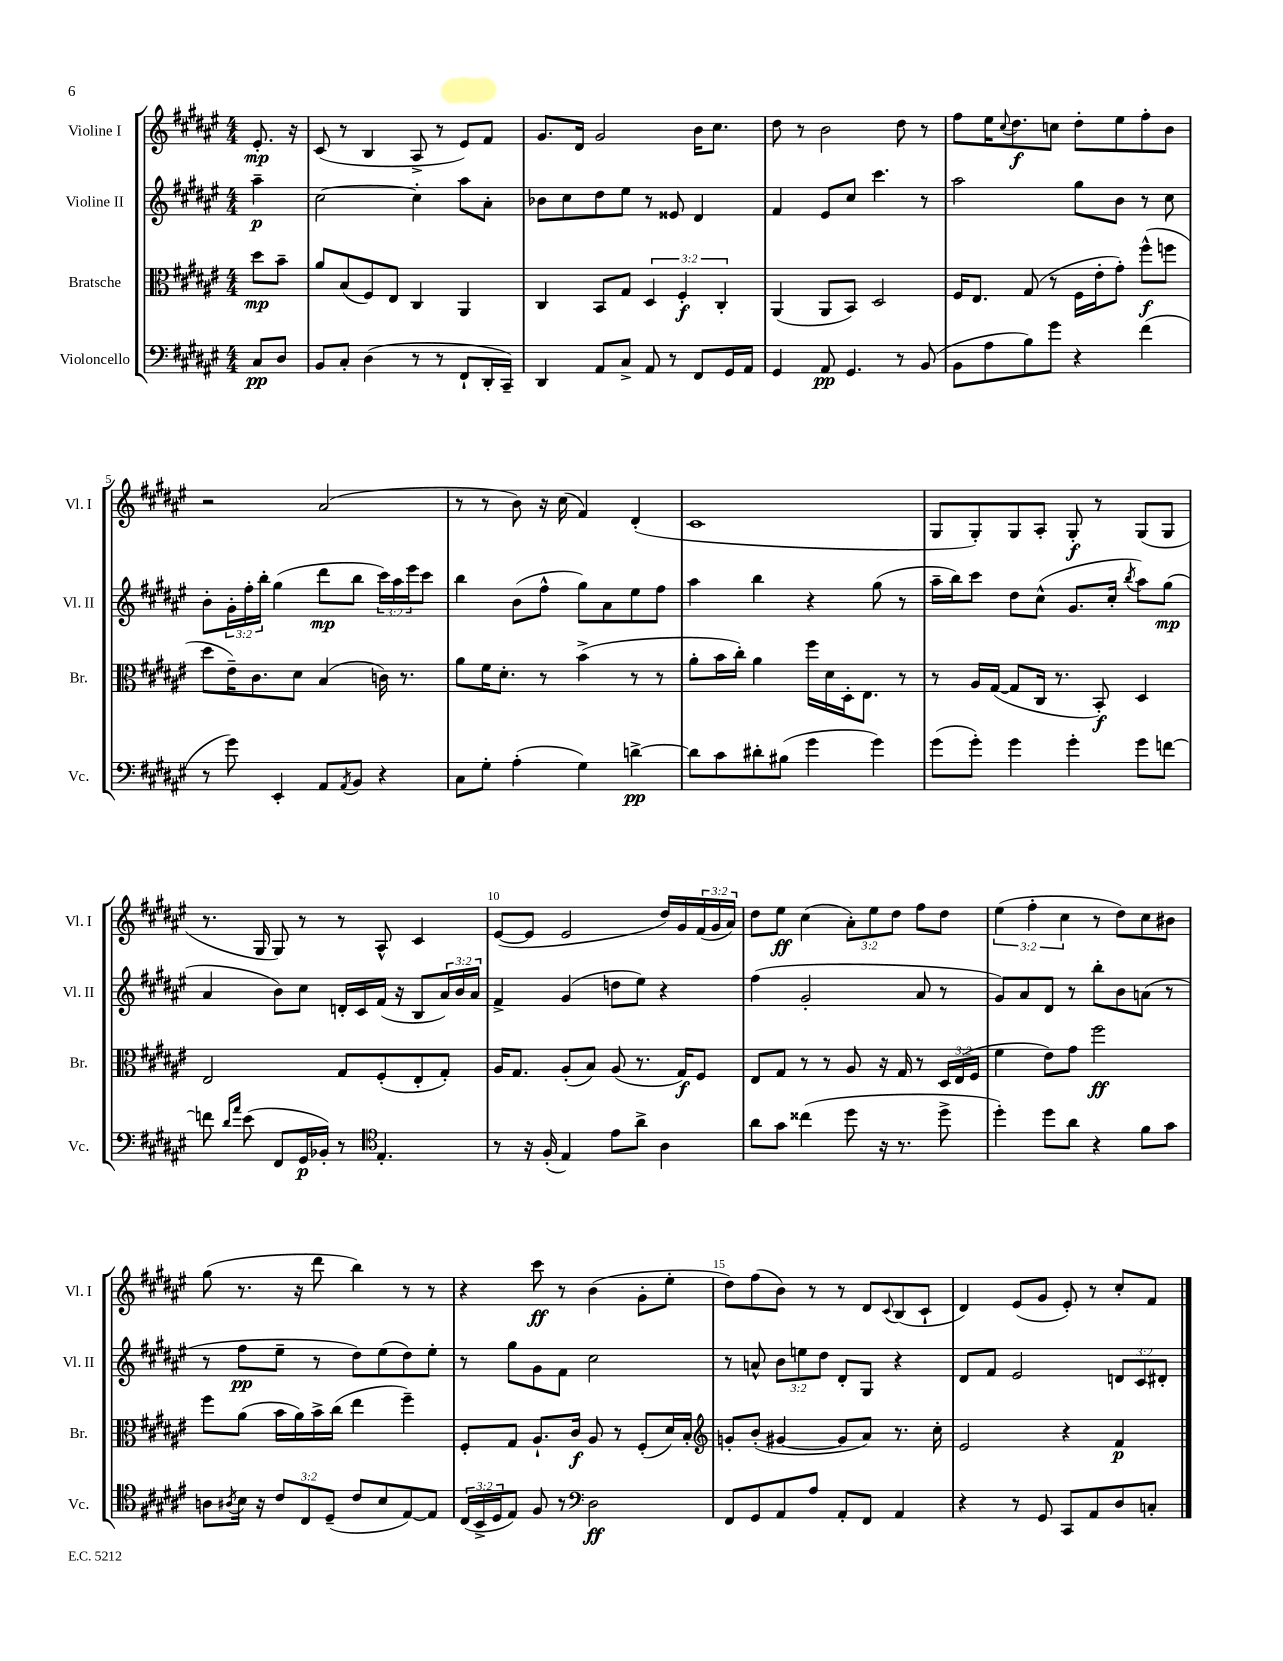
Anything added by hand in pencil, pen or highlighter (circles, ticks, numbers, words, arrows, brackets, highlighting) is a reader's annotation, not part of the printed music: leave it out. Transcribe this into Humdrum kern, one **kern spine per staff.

**kern	**kern	**kern	**kern
*staff4	*staff3	*staff2	*staff1
*clefF4	*clefC3	*clefG2	*clefG2
*k[f#c#g#d#a#e#]	*k[f#c#g#d#a#e#]	*k[f#c#g#d#a#e#]	*k[f#c#g#d#a#e#]
*M4/4	*M4/4	*M4/4	*M4/4
8C#	8dd#	4aa#~	8.e#'
8D#	8b~	.	.
.	.	.	16r
=	=	=	=
8BB	8a#	[2cc#	(8c#
8C#'	(8B	.	8r
(4D#	8F#)	.	4B
.	8E#	.	.
8r	4C#	4cc#']	8A#^
8r	.	.	8r
8FF#`	4AA#	8aa#	8e#)
16DD#'	.	8a#'	8f#
16CC#~)	.	.	.
=	=	=	=
4DD#	4C#	8b-	8.g#
.	.	8cc#	.
.	.	.	16d#
8AA#	8BB	8dd#	2g#
8C#^	8G#	8ee#	.
8AA#	6D#	8r	.
8r	.	8e##	.
.	6F#'	.	.
8FF#	.	4d#	16b
.	.	.	8.cc#
.	6C#'	.	.
16GG#	.	.	.
16AA#	.	.	.
=	=	=	=
4GG#	(4AA#	4f#	8dd#
.	.	.	8r
8AA#	8AA#	8e#	2b
4.GG#	8BB)	8cc#	.
.	2D#	4.ccc#	.
8r	.	.	8dd#
(8BB	.	8r	8r
=	=	=	=
8BB	16F#	2aa#	8ff#
.	8.E#	.	.
8A#	.	.	16ee#
.	.	.	8qqcc#
.	.	.	8.dd#
8B)	(8G#	.	.
8g#	8r	.	8cc
4r	16F#	8gg#	8dd#'
.	16e#'	.	.
.	8g#')	8b	8ee#
(4f#	(8ff#^^	8r	8ff#'
.	8ff	8cc#	8b
=	=	=	=
8r	8dd#	8b'	2r
8g#)	16e#~)	24g#'	.
.	.	24ff#'	.
.	8.c#	.	.
.	.	24bb'	.
4EE#'	.	(4gg#	.
.	8d#	.	.
8AA#	(4B	8ddd#	(2a#
8qAA#	.	.	.
8BB	.	8bb	.
4r	16c)	24ccc#)	.
.	.	24aa#	.
.	8.r	.	.
.	.	24eee#	.
.	.	8ccc#	.
=	=	=	=
8C#	8a#	4bb	8r
8G#'	16f#	.	8r
.	8.d#'	.	.
(4A#'	.	(8b	8b)
.	8r	8ff#^^	16r
.	.	.	(16cc#
4G#)	(4b^	8gg#)	4f#)
.	.	8a#	.
[4d^	8r	8ee#	(4d#'
.	8r	8ff#	.
=	=	=	=
8d]	8a#'	4aa#	1c#
8c#	16b	.	.
.	16cc#')	.	.
8d#'	4a#	4bb	.
(8B#	.	.	.
4g#	16ff#	4r	.
.	16d#	.	.
.	16D#'	.	.
.	8.E#	.	.
4g#)	.	(8gg#	.
.	8r	8r	.
=	=	=	=
(8g#	8r	16aa#~	8G#
.	.	16bb)	.
8g#')	16A#	8ccc#	8G#')
.	([16G#	.	.
4g#	8G#]	8dd#	8G#
.	16C#	(8cc#^^	8A#'
.	8.r	.	.
4g#'	.	8.g#	8G#'
.	8BB')	.	8r
.	.	16cc#'	.
.	.	8qbb	.
8g#	4D#	8aa#)	(8G#
[8f	.	(8gg#	8G#
=	=	=	=
8f]	2E#	4a#	8.r
16qqd#	.	.	.
16qqa#	.	.	.
(8e#	.	.	.
.	.	.	16G#
8FF#	.	8b)	8G#)
16GG#	.	8cc#	8r
16BB-')	.	.	.
8r	8G#	16d'	8r
.	.	16c#	.
*clefC4	*	*	*
4.E#'	(8F#'	(16f#	8A#^^
.	.	16r	.
.	8E#'	8B	4c#
.	8G#')	24a#)	.
.	.	24b	.
.	.	24a#	.
=	=	=	=
8r	16A#	4f#^	([8e#
.	8.G#	.	.
16r	.	.	8e#]
(16F#'	.	.	.
4E#)	(8A#'	(4g#	2e#
.	8B)	.	.
8e#	(8A#	8dd	.
8a#^	8.r	8ee#)	.
4A#	.	4r	16dd#)
.	16G#)	.	16g#
.	8F#	.	(24f#
.	.	.	24g#
.	.	.	24a#)
=	=	=	=
8a#	8E#	(4ff#	8dd#
8g#	8G#	.	8ee#
(4cc##	8r	2g#'	(4cc#
.	8r	.	.
8dd#	8A#	.	12a#')
.	.	.	12ee#
16r	16r	.	.
.	.	.	12dd#
8.r	16G#	.	.
.	8r	8a#	8ff#
8dd#^	24D#	8r	8dd#
.	(24E#	.	.
.	24F#	.	.
=	=	=	=
4dd#')	4f#	8g#)	(6ee#
.	.	8a#	.
.	.	.	6ff#'
8dd#	8e#)	8d#	.
.	.	.	6cc#
8a#	8g#	8r	.
4r	2ff#	8bb'	8r
.	.	8b	8dd#)
8f#	.	(8a	8cc#
8g#	.	8r	8b#
=	=	=	=
8A	8ff#	8r	(8gg#
8qA#	.	.	.
16B	(8a#	8ff#	8.r
16r	.	.	.
12c#	16b	8ee#~	.
.	16a#)	.	16r
12C#	.	.	.
.	16b^	8r	8ddd#
(12D#~	.	.	.
.	(16cc#	.	.
8c#	4ee#	8dd#)	4bb)
8B	.	(8ee#	.
[8E#)	4ff#~)	8dd#)	8r
8E#]	.	8ee#'	8r
=	=	=	=
(24C#	8F#'	8r	4r
24BB^	.	.	.
24D#	.	.	.
8E#)	8G#	8gg#	.
8F#	8.A#`	8g#	8ccc#
8r	.	8f#	8r
.	16c#	.	.
*clefF4	*	*	*
2D#	8A#	2cc#	(4b
.	8r	.	.
.	(8F#'	.	8g#'
.	16d#)	.	8ee#'
.	16B'	.	.
=	=	=	=
*	*clefG2	*	*
8FF#	8g'	8r	8dd#)
8GG#	(8b'	8a^^	(8ff#
8AA#	[4g#	12b	8b)
.	.	12ee	.
8A#	.	.	8r
.	.	12dd#	.
8AA#'	8g#]	8d#'	8r
8FF#	8a#)	8G#	8d#
.	.	.	8qqc#
4AA#	8.r	4r	(8B
.	.	.	8c#`
.	16cc#'	.	.
=	=	=	=
4r	2e#	8d#	4d#)
.	.	8f#	.
8r	.	2e#	(8e#
8GG#	.	.	8g#
8CC#	4r	.	8e#')
8AA#	.	.	8r
8D#	4f#	12d	8cc#'
.	.	12c#	.
8C'	.	.	8f#
.	.	12d#'	.
==	==	==	==
*-	*-	*-	*-
